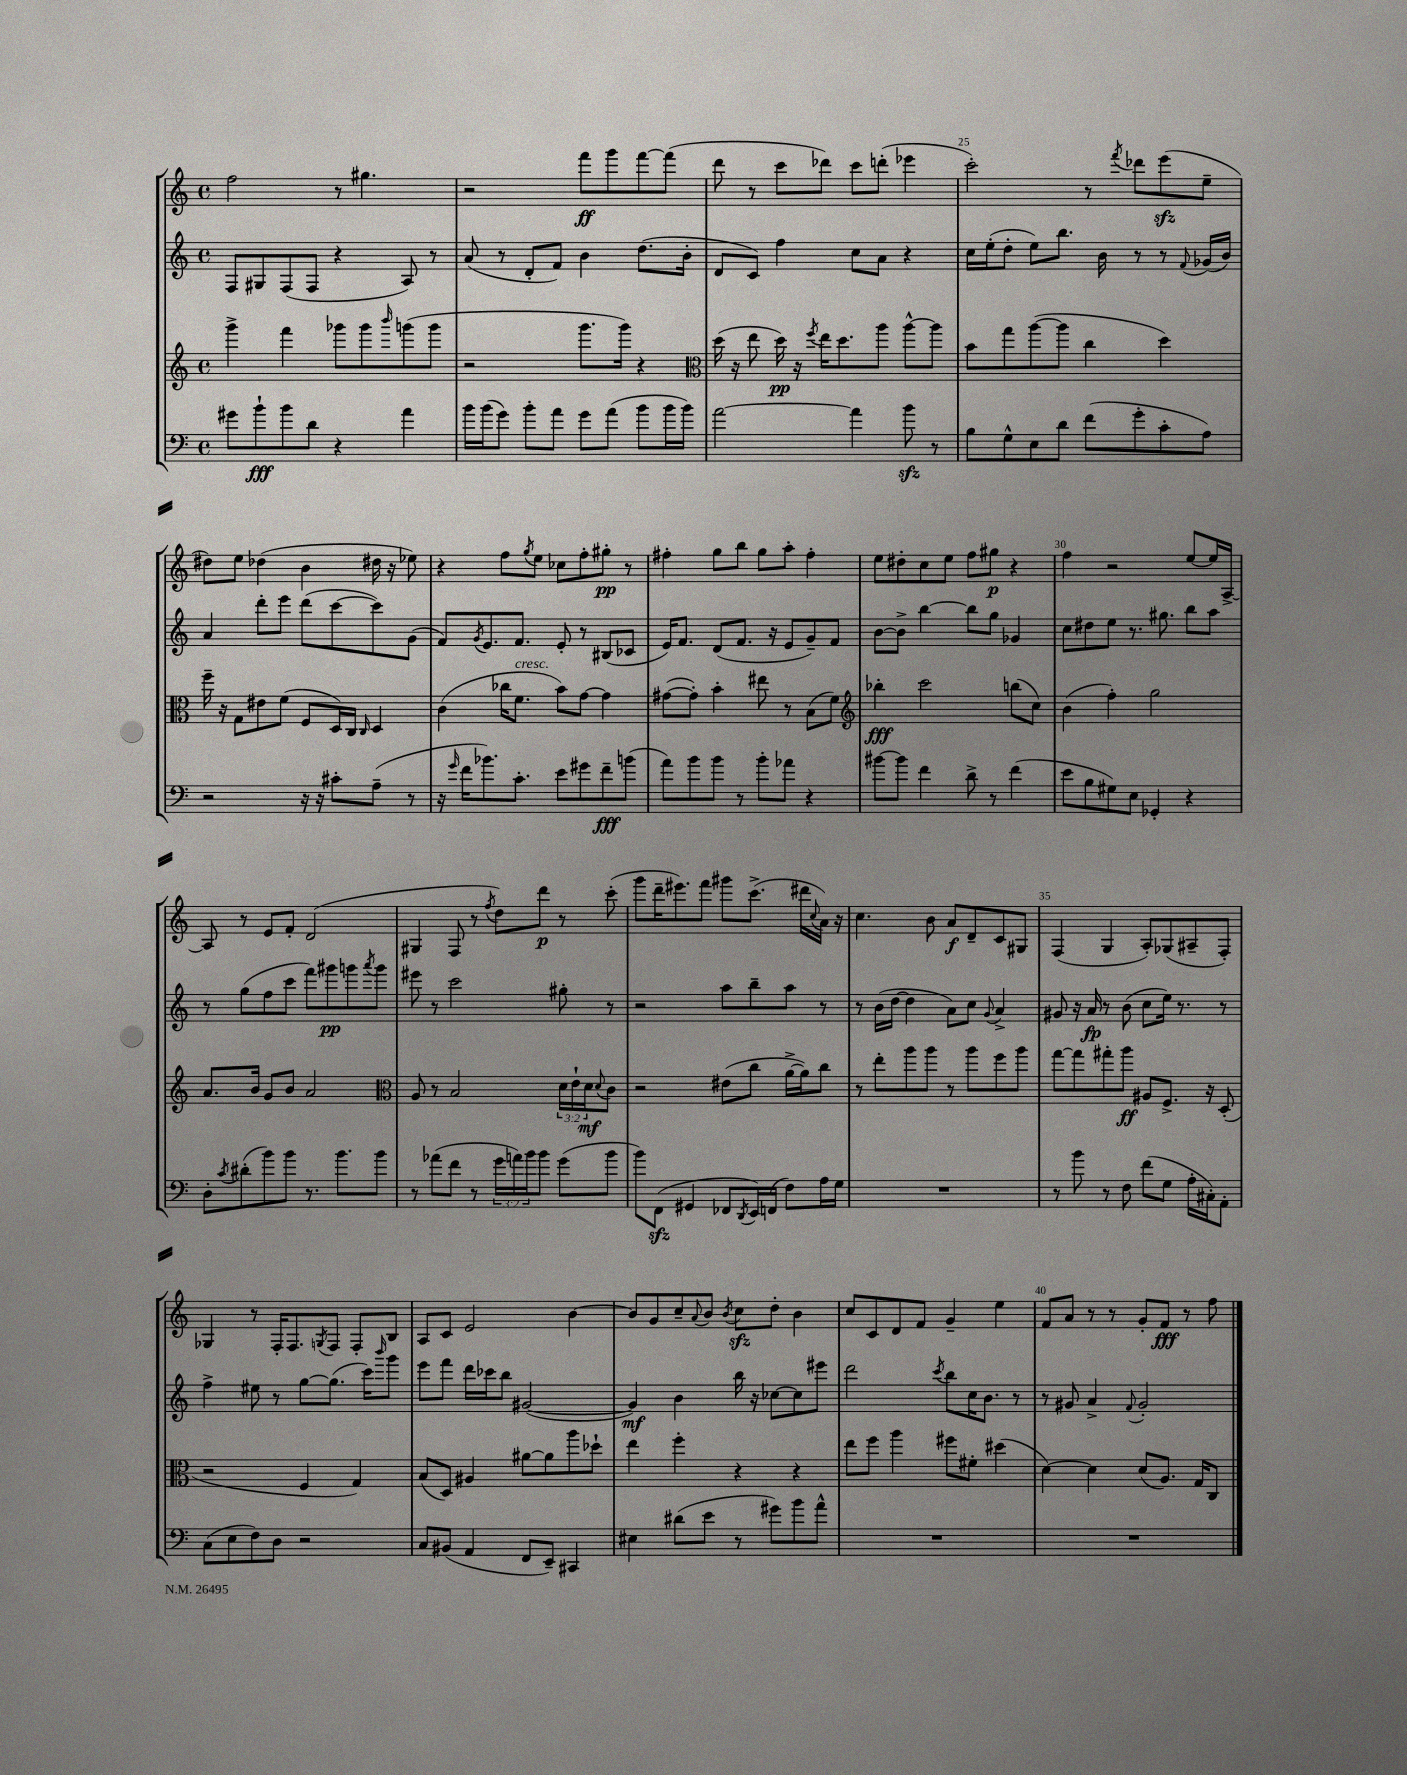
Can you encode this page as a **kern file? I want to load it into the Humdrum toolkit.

**kern	**dynam	**kern	**dynam	**kern	**dynam	**kern	**dynam
*part4	*part4	*part3	*part3	*part2	*part2	*part1	*part1
*staff4	*staff4	*staff3	*staff3	*staff2	*staff2	*staff1	*staff1
*clefF4	*	*clefG2	*	*clefG2	*	*clefG2	*
*k[]	*	*k[]	*	*k[]	*	*k[]	*
*M4/4	*	*M4/4	*	*M4/4	*	*M4/4	*
*met(c)	*	*met(c)	*	*met(c)	*	*met(c)	*
=22	=22	=22	=22	=22	=22	=22	=22
8g#X\L	.	4ggg^\	.	8F/L	.	2ff\	.
8b`\	fff	.	.	8G#X/	.	.	.
8b\	.	4fff\	.	(8F/	.	.	.
8d\J	.	.	.	8F/J	.	.	.
4r	.	8ggg-X\L	.	4r	.	8r	.
.	.	8ggg-\	.	.	.	4.gg#X\	.
.	.	16qqbbb/	.	.	.	.	.
4a\	.	(8gggn\	.	8A/)	.	.	.
.	.	8ggg\J	.	8r	.	.	.
=23	=23	=23	=23	=23	=23	=23	=23
16b\LL	.	2r	.	(8a/	.	2r	.
(16b\J	.	.	.	.	.	.	.
8g\J)	.	.	.	8r	.	.	.
8b'\L	.	.	.	8d'/L	.	.	.
8a\J	.	.	.	8f/J)	.	.	.
8g\L	.	8.ggg\L	.	4b\	.	8fff\L	ff
(8a\J	.	.	.	.	.	8ggg\	.
.	.	16ggg\Jk)	.	.	.	.	.
8b\L	.	4r	.	(8.dd\L	.	[8fff\	.
16b\L	.	.	.	.	.	(8fff\J]	.
16b\JJ)	.	.	.	16b'\Jk	.	.	.
=24	=24	=24	=24	=24	=24	=24	=24
*	*	*clefC3	*	*	*	*	*
[2a\	.	(16dd\	.	8d/L	.	8ddd\	.
.	.	16r	.	.	.	.	.
.	.	8ee\	.	8c/J)	.	8r	.
.	.	16dd\)	pp	4ff\	.	8ccc\L	.
.	.	16r	.	.	.	.	.
.	.	8qff/	.	.	.	.	.
.	.	16ee\KL	.	.	.	8ddd-X\J)	.
.	.	8.dd\	.	.	.	.	.
4a\]	.	.	.	8cc\L	.	8ccc\L	.
.	.	8aa\J	.	8a\J	.	(8dddn'\J	.
8bzz\	.	[8aa^^\L	.	4r	.	4eee-X\	.
8r	.	8aa\J]	.	.	.	.	.
=25	=25	=25	=25	=25	=25	=25	=25
8B\L	.	8b\L	.	16cc\LL	.	2ccc'\)	.
.	.	.	.	(16ee'\J	.	.	.
8G^^\	.	8gg\	.	8dd'\J	.	.	.
8E\	.	([8aa\	.	8ee\L)	.	.	.
8d\J	.	8aa\J]	.	8.bb\J	.	.	.
(8f\L	.	4cc\	.	.	.	8r	.
.	.	.	.	16b\	.	.	.
.	.	.	.	.	.	8qfff/	.
8g'\	.	.	.	8r	.	8ddd-X\L	.
8c'\	.	4dd\)	.	8r	.	(8eeezz\	.
.	.	.	.	8qqf/	.	.	.
8A\J)	.	.	.	(16g-X/LL	.	8ee~\J	.
.	.	.	.	16b/JJ)	.	.	.
!!LO:LB:g=z
=26	=26	=26	=26	=26	=26	=26	=26
2r	.	16ff~\	.	4a/	.	8dd#X\L)	.
.	.	16r	.	.	.	.	.
.	.	8G\L	.	.	.	8ee\J	.
.	.	8e#X\	.	8ddd'\L	.	(4dd-X\	.
.	.	(8f\J	.	8eee\J	.	.	.
16r	.	8F/L	.	(8ddd\L	.	4b\	.
16r	.	.	.	.	.	.	.
8c#X'\L	.	16D/L)	.	[8ccc\	.	.	.
.	.	16C/JJ	.	.	.	.	.
.	.	16qqC/	.	.	.	.	.
(8A~\J	.	4D/	.	8ccc\])	.	16dd#X\	.
.	.	.	.	.	.	16r	.
8r	.	.	.	(8g\J	.	8ee-X\)	.
=27	=27	=27	=27	=27	=27	=27	=27
16r	.	(4c\	.	8f/L)	.	4r	.
16qqg/	.	.	.	.	.	.	.
16f\KL	.	.	.	.	.	.	.
.	.	.	.	8qg/	.	.	.
8.b-X\)	.	.	.	8.e/	.	.	.
.	.	16cc-X\KL	.	.	.	8ff\L	.
!	!	!LO:TX:a:i:t=cresc.	!	!	!	!	!
8.c'\J	.	8.f\J	.	8.f/J	.	.	.
.	.	.	.	.	.	8qgg/	.
.	.	.	.	.	.	8ee\J	.
8e\L	.	8b\L)	.	8e'/	.	8cc-X\L	.
8g#X\	.	[8g\J	.	8r	.	8ff'\	.
8f~\	fff	4g\]	.	(8B#X/L	.	8gg#X'\J	pp
(8bn\J	.	.	.	8c-X/J	.	8r	.
=28	=28	=28	=28	=28	=28	=28	=28
8a\L)	.	([8g#X\L	.	16e/KL)	.	4ff#X'\	.
.	.	.	.	8.f/J	.	.	.
8b\	.	8g#'\J])	.	.	.	.	.
8b\J	.	4b'\	.	(8d/L	.	8gg\L	.
8r	.	.	.	8.f/J	.	8bb\J	.
8b'\L	.	8ee#X\	.	.	.	8gg\L	.
.	.	.	.	16r	.	.	.
8a-X\J	.	8r	.	8e/L	.	8aa'\J	.
4r	.	(8B\L	.	8g~/)	.	4ff#'\	.
.	.	8f\J)	.	8f/J	.	.	.
=29	=29	=29	=29	=29	=29	=29	=29
*	*	*clefG2	*	*	*	*	*
[8b#X\L	.	4bb-X'\	fff	[8b\L	.	8ee\L	.
8b#\J]	.	.	.	8b^\J]	.	8dd#X'\	.
4f\	.	2ccc\	.	[4bb\	.	8cc\	.
.	.	.	.	.	.	8ee\J	.
8d^\	.	.	.	8bb\L]	.	8ff\L	.
8r	.	.	.	8gg\J	.	8gg#X\J	p
(4f\	.	(8bbn\L	.	4g-X/	.	4r	.
.	.	8cc\J)	.	.	.	.	.
=30	=30	=30	=30	=30	=30	=30	=30
8e\L	.	(4b\	.	8cc\L	.	4ff\	.
8B\	.	.	.	8dd#X\	.	.	.
8G#X\)	.	4ff'\)	.	8ee\J	.	2r	.
8E\J	.	.	.	8.r	.	.	.
4GG-X'/	.	2gg\	.	.	.	.	.
.	.	.	.	8.gg#X\	.	.	.
4r	.	.	.	8bb\L	.	[8ee/L	.
.	.	.	.	8aa\J	.	16ee/L]	.
.	.	.	.	.	.	[16A^/JJ	.
!!LO:LB:g=z
=31	=31	=31	=31	=31	=31	=31	=31
8D'\L	.	8.a/L	.	8r	.	8A/]	.
8qc/	.	.	.	.	.	.	.
(8d#X'\	.	.	.	(8gg\L	.	8r	.
.	.	16b/Jk	.	.	.	.	.
8b\)	.	8g/L	.	8ff\	.	8e/L	.
8b\J	.	8b/J	.	8ccc\J	.	8f'/J	.
8.r	.	2a/	.	8fff\L)	.	(2d/	.
.	.	.	.	8ggg#X\	pp	.	.
8.b\L	.	.	.	.	.	.	.
.	.	.	.	8gggn\	.	.	.
.	.	.	.	8qaaa/	.	.	.
8b\J	.	.	.	8ggg\J	.	.	.
=32	=32	=32	=32	=32	=32	=32	=32
*	*	*clefC3	*	*	*	*	*
8r	.	8A/	.	8eee#X\	.	4G#X/	.
(8a-X\L	.	8r	.	8r	.	.	.
8f\J	.	2B/	.	2ccc\	.	8F/	.
8r	.	.	.	.	.	8r	.
.	.	.	.	.	.	8qff/	.
24g\LL	.	.	.	.	.	8dd\L)	.
24an\)	.	.	.	.	.	.	.
24b\J	.	.	.	.	.	.	.
8b\J	.	.	.	.	.	8ddd\J	p
(8g\L	.	24d\LL	.	8gg#X'\	.	8r	.
.	.	24e`\	.	.	.	.	.
.	.	24d\J	mf	.	.	.	.
.	.	8qqd/	.	.	.	.	.
8b\J	.	8c\J	.	8r	.	(8ccc'\	.
=33	=33	=33	=33	=33	=33	=33	=33
8b\L)	.	2r	.	2r	.	8ggg\L	.
(8FFzz\J	.	.	.	.	.	16ddd~\K	.
.	.	.	.	.	.	8.eee#X\)	.
4GG#X/	.	.	.	.	.	.	.
.	.	.	.	.	.	8fff\J	.
8FF-X/L	.	(8e#X\L	.	8aa\L	.	8ggg#X\L	.
8qDD/	.	.	.	.	.	.	.
16EE/L)	.	8cc\J	.	8bb~\	.	(8.ccc^\J	.
(16FFn/JJ	.	.	.	.	.	.	.
8F\L)	.	[16a^\LL	.	8aa\J	.	.	.
.	.	16a\J])	.	.	.	16ddd#X\LL	.
.	.	.	.	.	.	8qqcc/	.
16A\L	.	8cc\J	.	8r	.	16a\JJ)	.
16G\JJ	.	.	.	.	.	16r	.
=34	=34	=34	=34	=34	=34	=34	=34
1r	.	8r	.	8r	.	4.cc\	.
.	.	8ee'\L	.	(16b\LL	.	.	.
.	.	.	.	[16dd\JJ	.	.	.
.	.	8aa\	.	4dd\]	.	.	.
.	.	8aa\J	.	.	.	8b\	.
.	.	8r	.	8a\L)	.	8a/L	f
.	.	8aa\L	.	8cc\J	.	8d~/	.
.	.	.	.	8qqg/	.	.	.
.	.	8ff\	.	4a^/	.	8c/	.
.	.	8aa\J	.	.	.	8G#X/J	.
=35	=35	=35	=35	=35	=35	=35	=35
8r	.	[8gg\L	.	8g#X/	.	(4F/	.
8b\	.	8gg\]	.	16r	.	.	.
.	.	.	.	16a/	fp	.	.
8r	.	8gg#X'\	.	8r	.	4G/	.
8F\	.	8aa\J	ff	(8b\	.	.	.
(8f\L	.	8A#X/L	.	8cc\L	.	8A'/L)	.
8G\J	.	8.F^/J	.	16ee\Jk)	.	(8G-X/	.
.	.	.	.	8.r	.	.	.
16A'\LL	.	.	.	.	.	8A#X~/	.
16C#X'\J)	.	16r	.	.	.	.	.
8AA'\J	.	(8D'/	.	8r	.	8F'/J)	.
!!LO:LB:g=z
=36	=36	=36	=36	=36	=36	=36	=36
(8C\L	.	2r	.	4ff^\	.	4G-X/	.
8E\	.	.	.	.	.	.	.
8F\)	.	.	.	8ee#X\	.	8r	.
8D\J	.	.	.	8r	.	16F'/KL	.
.	.	.	.	.	.	8.F/	.
2r	.	4F/	.	[8gg\L	.	.	.
.	.	.	.	.	.	8qGn/	.
.	.	.	.	(8.gg\J]	.	8F/J	.
.	.	4G/)	.	.	.	8F'/L	.
.	.	.	.	16ccc\KL)	.	.	.
.	.	.	.	16qqbbb/	.	.	.
.	.	.	.	8ggg\J	.	8B/J	.
=37	=37	=37	=37	=37	=37	=37	=37
8C/L	.	(8B/L	.	8eee\L	.	8A/L	.
(8BB#X/J	.	8D/J)	.	8fff\J	.	8c/J	.
4AA/	.	4A#X/	.	16ddd\LL	.	2e/	.
.	.	.	.	16ccc-X\J	.	.	.
.	.	.	.	8bb\J	.	.	.
8FF/L	.	[8a#X\L	.	([2g#X/	.	.	.
8EE~/J)	.	8a#\]	.	.	.	.	.
4CC#X/	.	8aa\	.	.	.	[4b\	.
.	.	8dd-X`\J	.	.	.	.	.
=38	=38	=38	=38	=38	=38	=38	=38
4E#X\	.	4ee\	.	4g#/])	mf	8b/L]	.
.	.	.	.	.	.	8g/	.
(8d#X\L	.	4ff'\	.	4b\	.	8cc~/	.
.	.	.	.	.	.	8qqa/	.
8e\J	.	.	.	.	.	8b/J	.
.	.	.	.	.	.	8qb/	.
8r	.	4r	.	16bb\	.	8cczz\L	.
.	.	.	.	16r	.	.	.
8g#X\L)	.	.	.	[8cc-X\L	.	8dd'\J	.
8b\	.	4r	.	8cc-\]	.	4b\	.
8a^^\J	.	.	.	8eee#X\J	.	.	.
=39	=39	=39	=39	=39	=39	=39	=39
1r	.	8ee\L	.	2ddd\	.	8cc/L	.
.	.	8ff\J	.	.	.	8c/	.
.	.	4aa\	.	.	.	8d/	.
.	.	.	.	.	.	8f/J	.
.	.	.	.	8qccc/	.	.	.
.	.	8ff#X\L	.	8bb\L	.	4g~/	.
.	.	8f#X'\J	.	16cc\K	.	.	.
.	.	.	.	8.b\J	.	.	.
.	.	(4dd#X\	.	.	.	4ee\	.
.	.	.	.	8r	.	.	.
=40	=40	=40	=40	=40	=40	=40	=40
1r	.	[4d\)	.	8r	.	8f/L	.
.	.	.	.	8g#X/	.	8a/J	.
.	.	4d\]	.	4a^/	.	8r	.
.	.	.	.	.	.	8r	.
.	.	.	.	8qqf/	.	.	.
.	.	(8d/L	.	2g#'/	.	8g'/L	.
.	.	8.A/J)	.	.	.	8f/J	fff
.	.	.	.	.	.	8r	.
.	.	16G/KL	.	.	.	.	.
.	.	8C/J	.	.	.	8ff\	.
==	==	==	==	==	==	==	==
*-	*-	*-	*-	*-	*-	*-	*-
